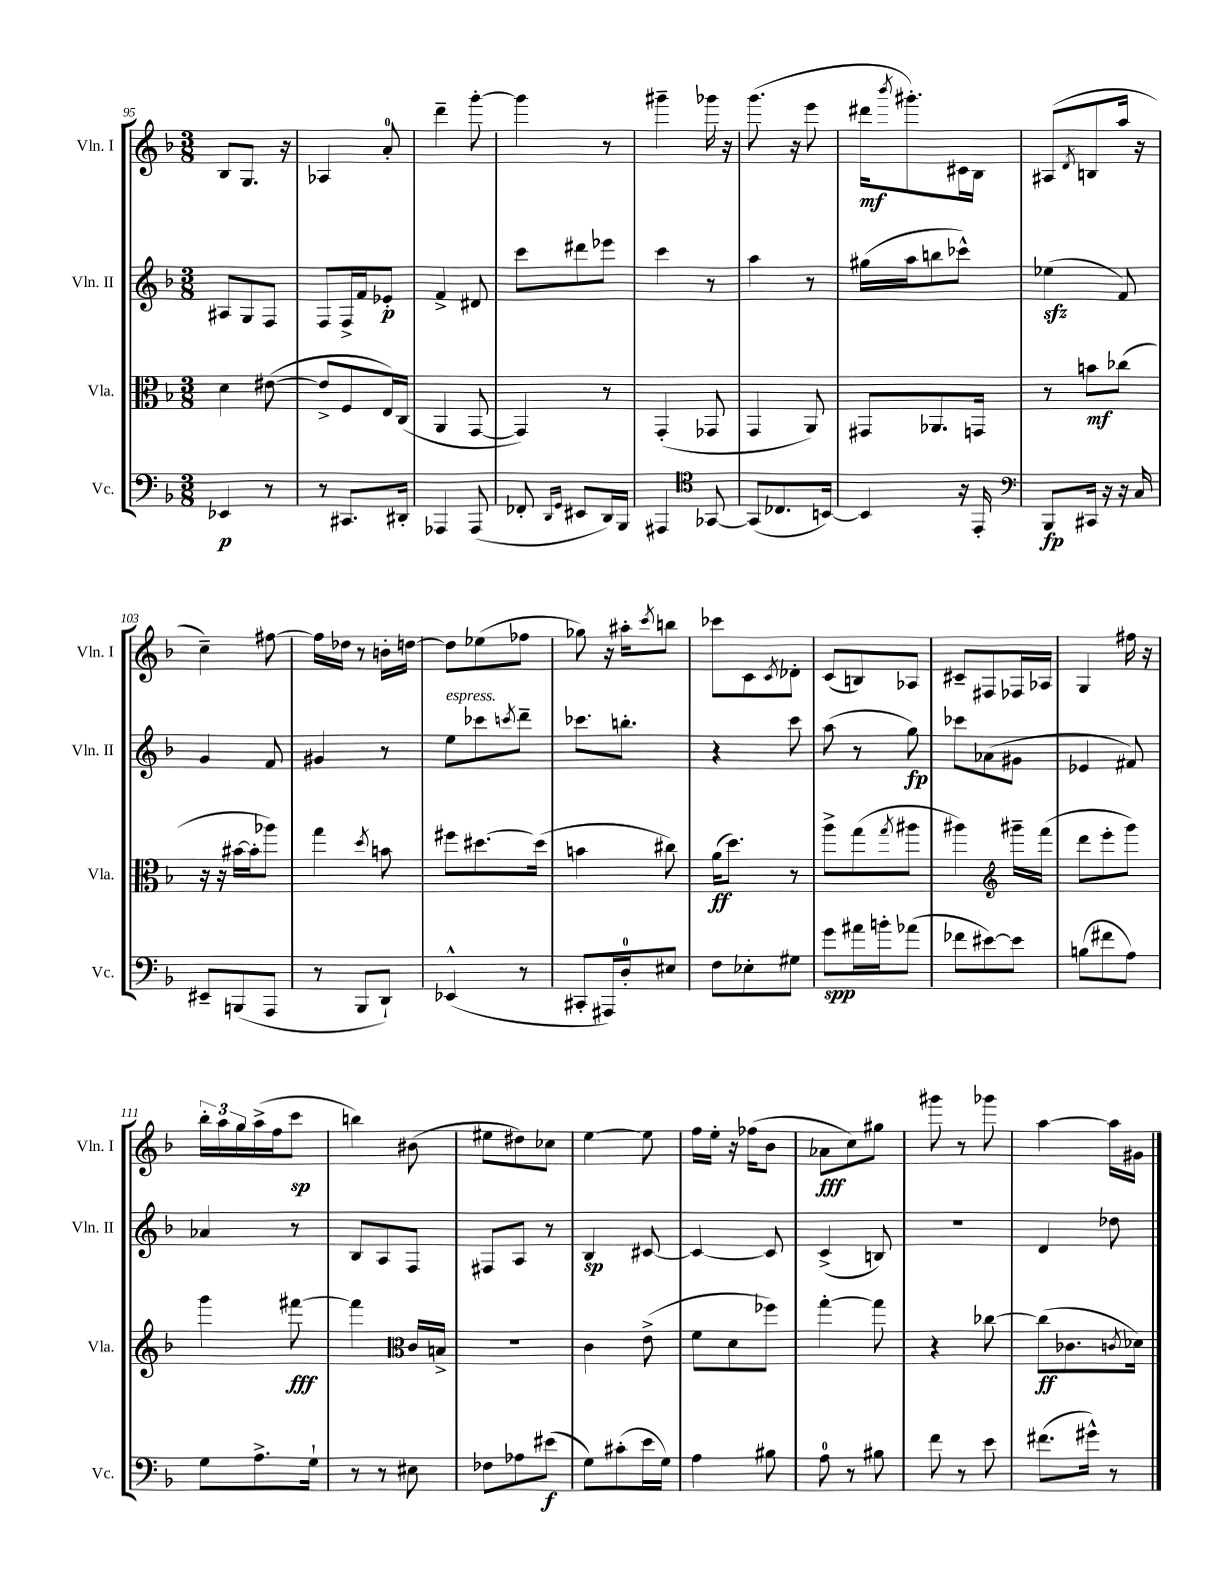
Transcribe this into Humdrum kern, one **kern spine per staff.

**kern	**kern	**kern	**kern
*staff4	*staff3	*staff2	*staff1
*clefF4	*clefC3	*clefG2	*clefG2
*k[b-]	*k[b-]	*k[b-]	*k[b-]
*M3/8	*M3/8	*M3/8	*M3/8
4EE-/	4d\	8A#/L	8B-/L
.	.	8G/	8.G/J
8r	([8e#\	8F/J	.
.	.	.	16r
=	=	=	=
8r	8e#^/]L	8F/L	4A-/
8.CC#/L	8F/	16F^/L	.
.	.	16f/J	.
.	16E/L)	8e-'/J	8a'/
16DD#'/Jk	(16C/JJ	.	.
=	=	=	=
4AAA-/	4AA/	4f^/	4ddd~\
(8AAA-/	[8GG/	8d#/	[8ggg'\
=	=	=	=
8FF-'/	4GG/])	8ccc\L	4ggg\]
16qqDD/LL	.	.	.
16qqGG/JJ	.	.	.
8EE#/L	.	8ddd#\	.
16DD/L)	8r	8eee-\J	8r
16BBB-/JJ	.	.	.
=	=	=	=
4AAA#/	(4GG'/	4ccc\	4ggg#~\
*clefC4	*	*	*
[8GG-/	8GG-/	8r	16ggg-\
.	.	.	16r
=	=	=	=
(8GG-/]L	4GG/	4aa\	(8.ggg\
8.C-/	.	.	.
.	.	.	16r
.	8AA/)	8r	8eee\
[16BB/Jk)	.	.	.
=	=	=	=
4BB/]	8GG#/L	(16gg#\LL	16ddd#\LK
.	.	.	8qbbb-/
.	.	16aa\J	8.ggg#'\)
.	8.AA-/	8bb\	.
16r	.	8ccc-^^\J)	16c#\L
16EE'/	16GG/Jk	.	16B-\JJ
=	=	=	=
*clefF4	*	*	*
8BBB-/L	8r	(4ee-\	(8A#/L
.	.	.	8qd/
16CC#/Jk	8b\L	.	8B/
16r	.	.	.
16r	(8cc-\J	8f/)	16aa/Jk
16C/	.	.	16r
=	=	=	=
8EE#~/L	16r	4g/	4cc~\)
.	16r	.	.
(8BBB/	[16b#\LL	.	.
.	16b#'\]J	.	.
8AAA/J	8aa-\J)	8f/	[8ff#\
=	=	=	=
8r	4gg\	4g#/	16ff#\]LL
.	.	.	16dd-\JJ
8BBB-/L	.	.	8r
.	8qdd/	.	.
8DD`/J)	8b\	8r	16b'\LL
.	.	.	[16dd\JJ
=	=	=	=
(4EE-^^/	8ff#\L	8ee\L	8dd\]L
.	[8.dd#\	8ccc-\	(8ee-\
.	.	8qccc/	.
8r	.	8ddd~\J	8ff-\J
.	(16dd#\]Jk	.	.
=	=	=	=
8CC#'/L	4b\	8.ccc-\L	8gg-\)
16AAA#/L)	.	.	16r
16D'/J	.	8.bb'\J	16aa#'\LK
.	.	.	8qccc/
8E#/J	8cc#\)	.	8bb\J
=	=	=	=
8F\L	(16a\LK	4r	8ccc-\L
.	8.dd\J)	.	.
8E-'\	.	.	8c\
.	.	.	8qc/
8G#\J	8r	8ccc\	8d-'\J
=	=	=	=
8g\L	8aa^\L	(8aa\	(8c/L
16a#\L	(8gg\	8r	8B/)
16b'\J	.	.	.
.	8qgg/	.	.
(8a-\J	8aa#\J	8gg\)	8A-/J
=	=	=	=
8f-\L	4aa#\)	8ccc-\L	8c#~/L
[8e#\)	.	(8a-\	8F#/
*	*clefG2	*	*
8e#\]J	16ggg#~\LL	8g#\J	16F-/L
.	(16fff\JJ	.	16A-/JJ
=	=	=	=
(8B\L	8ddd\L	4e-/	4G/
8f#\	8eee'\	.	.
8A\J)	8ggg\J)	8f#/)	16ff#\
.	.	.	16r
=	=	=	=
8G\L	4ggg\	4a-/	24bb-'\LL
.	.	.	24aa\
.	.	.	24gg\
8.A^\	.	.	(16aa^\
.	.	.	16ff\J
.	[8fff#\	8r	8ccc\J
16G`\Jk	.	.	.
=	=	=	=
8r	4fff#\]	8B-/L	4bb\)
8r	.	8A/	.
*	*clefC3	*	*
8E#\	16c/LL	8F/J	(8b#\
.	16B^/JJ	.	.
=	=	=	=
8F-\L	4.r	8F#/L	8ee#\L
8A-\	.	8A/J	8dd#\)
(8e#\J	.	8r	8cc-\J
=	=	=	=
8G\L)	4c\	4B-/	[4ee\
(8c#'\	.	.	.
16e\L	(8e^\	[8c#/	8ee\]
16G\JJ)	.	.	.
=	=	=	=
4A\	8f\L	4c#/_	16ff\LL
.	.	.	16ee'\JJ
.	8d\	.	16r
.	.	.	(16ff-\LK
8B#\	8ff-\J)	8c#/]	8b-\J
=	=	=	=
8A\	[4gg'\	(4c^/	8a-\L
8r	.	.	8cc\)
8B#\	8gg\]	8B/)	8gg#\J
=	=	=	=
8f\	4r	4.r	8ggg#\
8r	.	.	8r
8e\	[8cc-\	.	8ggg-\
=	=	=	=
(8.f#\L	(8cc-\]L	4d/	[4aa\
.	8.c-\	.	.
16g#^^\Jk)	.	.	.
8r	.	8dd-\	16aa\]LL
.	8qc/	.	.
.	16d-\Jk)	.	16g#\JJ
==	==	==	==
*-	*-	*-	*-
